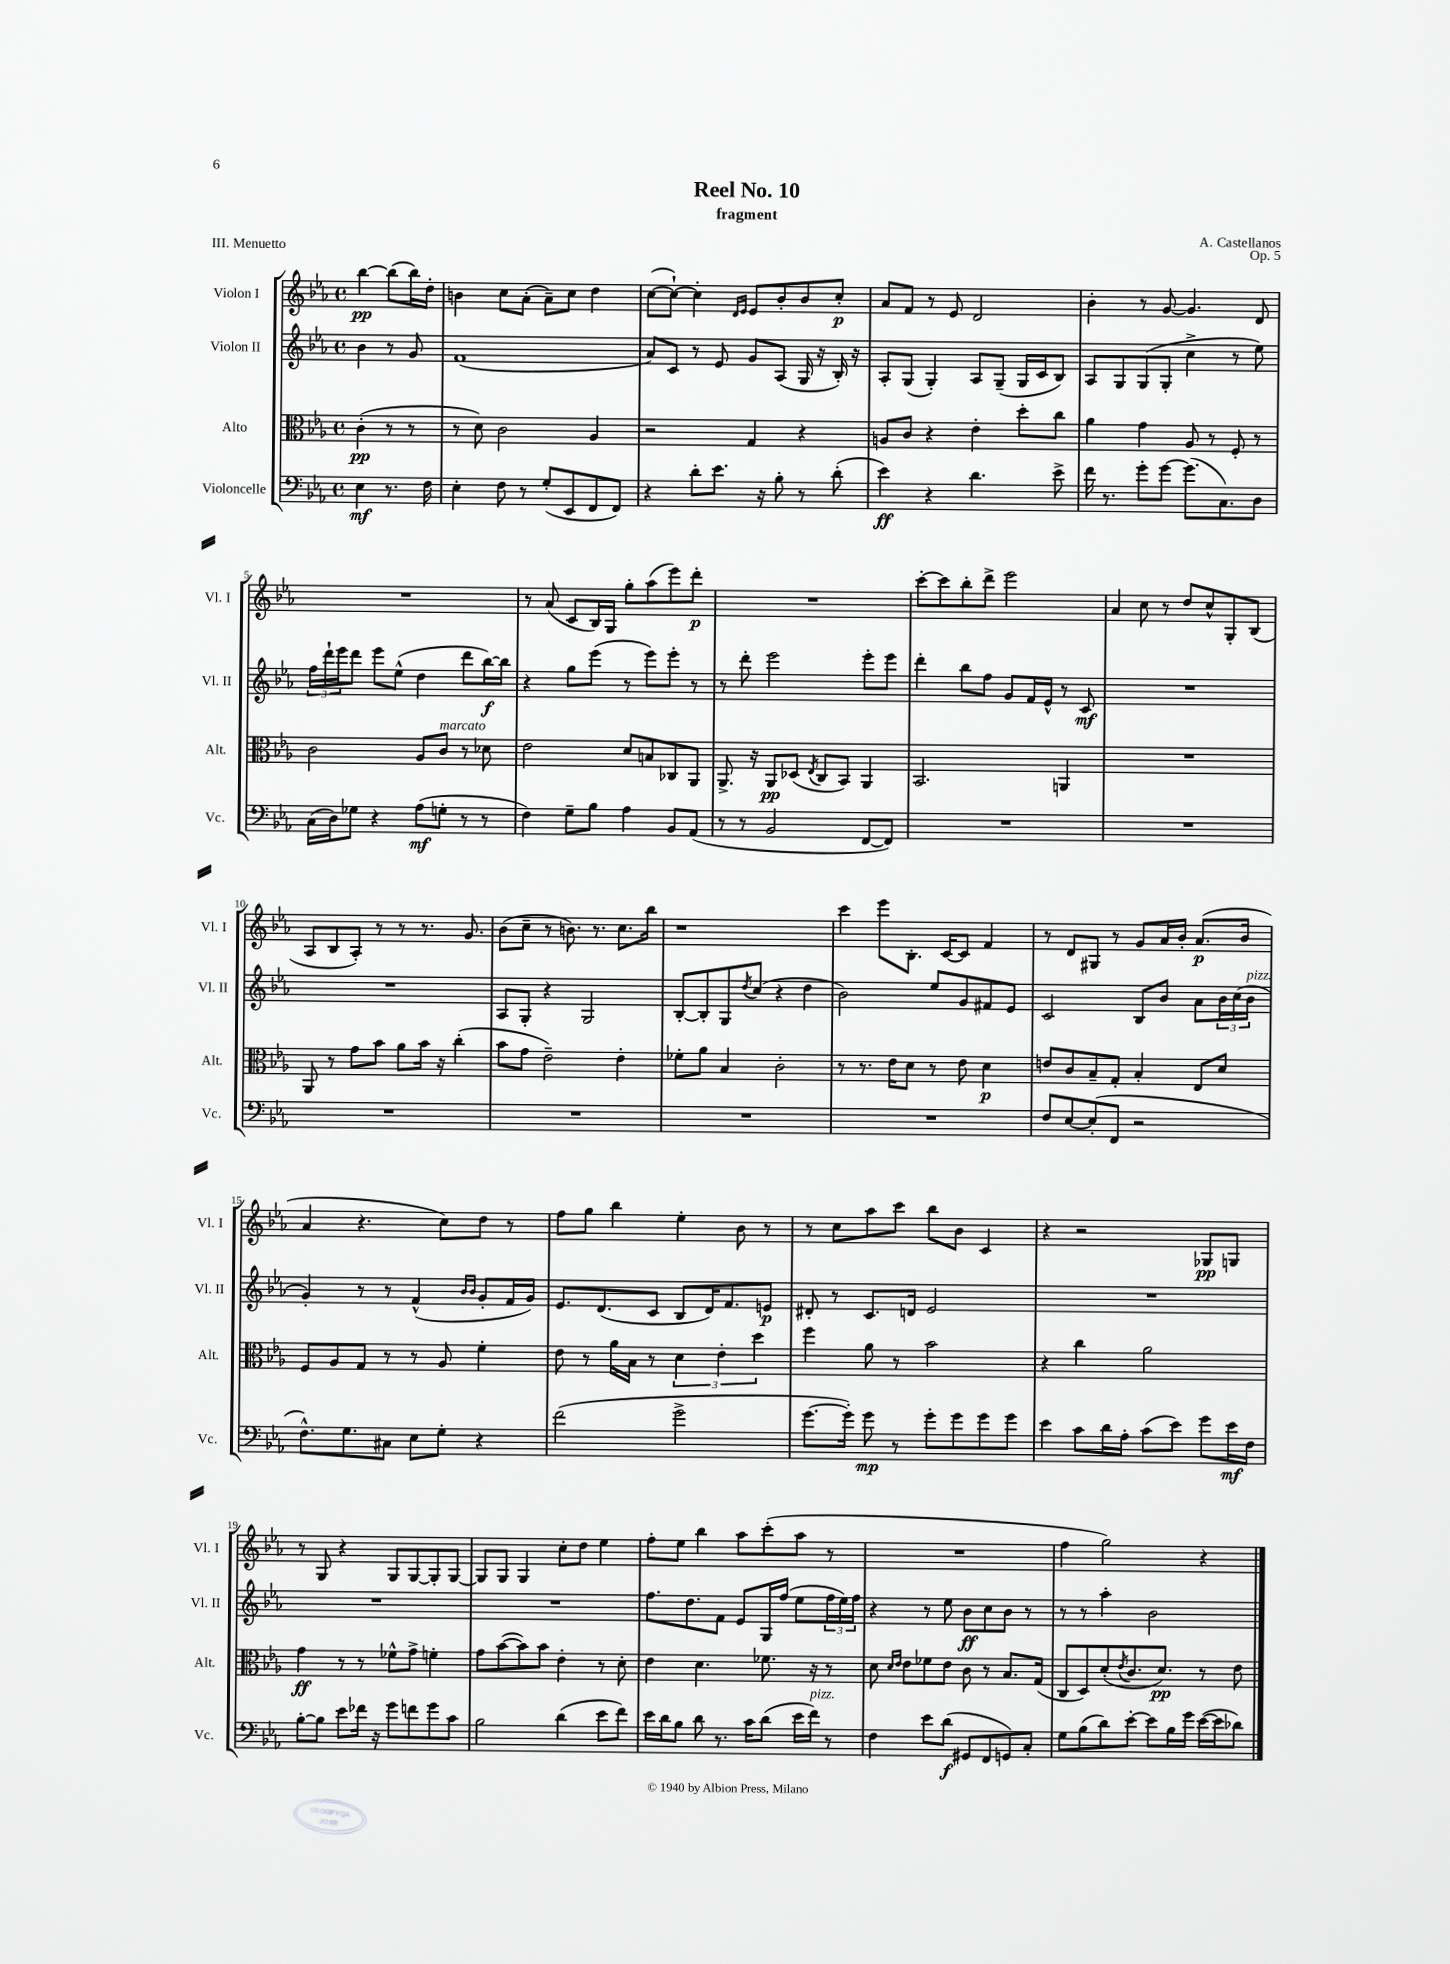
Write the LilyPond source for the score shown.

\header { title = "Reel No. 10" composer = "A. Castellanos" subtitle = "fragment" opus = "Op. 5" piece = "III. Menuetto" }
<<
\new StaffGroup <<
\new Staff = "s0" \with { instrumentName = "Violon I" shortInstrumentName = "Vl. I" } {
    \clef treble \key ees \major \defaultTimeSignature \time 4/4 \partial 2
    bes''4~\pp bes''8( bes''16) d''16-. |
    b'4 c''8 aes'8-.( aes'8--) c''8 d''4 |
    c''8~( c''8~-!) c''4-. \grace { d'16 ees'16 } ees'8 bes'8-. bes'8 c''8-.\p |
    aes'8 f'8 r8 ees'8 d'2 |
    bes'4-. r8 g'8~ g'4. d'8 |
    R1 |
    r8 aes'8( c'8 bes16) g16 g''8-. aes''8( ees'''8) d'''8-.\p |
    R1 |
    c'''8~-. c'''8 bes''8-. d'''8-> ees'''2 |
    aes'4 c''8 r8 d''8 c''8-^ g8-. bes8( |
    aes8 bes8 aes8-.) r8 r8 r8. g'8. |
    bes'8( c''8-- r8 b'8.) r8. c''8. bes''16 |
    r1 |
    c'''4 ees'''8 bes8.-. c'16~ c'8 f'4 |
    r8 d'8 gis8 r8 g'8 aes'16 bes'16-. aes'8.\p( bes'16 |
    aes'4 r4. c''8) d''8 r8 |
    f''8 g''8 bes''4 ees''4-. bes'8 r8 |
    r8 c''8 aes''8 c'''8 bes''8 bes'8 c'4 |
    r4 r2 ges8\pp g8 |
    r8 g8 r4 g8 g8~ g8-. g8~ |
    g8 g8 g4 c''8-. d''8 ees''4 |
    f''8-. ees''8 bes''4 aes''8 c'''8-.( aes''8 r8 |
    R1 |
    f''4 g''2) r4 \bar "|." |
}
\new Staff = "s1" \with { instrumentName = "Violon II" shortInstrumentName = "Vl. II" } {
    \clef treble \key ees \major \defaultTimeSignature \time 4/4 \partial 2
    bes'4 r8 g'8 |
    f'1( |
    aes'8) c'8 r8 ees'8 g'8 aes8( g16 r16 bes16-.) r16 |
    aes8-. g8( g4-.) aes8 g8--( g16 c'16 bes8) |
    aes8 g8 g8( g8-. c''4-> r8 ees''8) |
    \tuplet 3/2 { f''16 d'''16-! ees'''16 } d'''8 ees'''8 ees''8-^( d''4 d'''8 bes''16~\f) bes''16 |
    r4 g''8 ees'''8( r8 ees'''8) ees'''8-. r8 |
    r8 d'''8-. ees'''2 ees'''8-. ees'''8 |
    d'''4-. bes''8 f''8 g'8 f'16 ees'16-^ r8 c'8\mf |
    R1 |
    R1 |
    aes8 g8-. r4 g2 |
    bes8~-. bes8-. g8 \acciaccatura { d''8 } c''8( r4 d''4 |
    bes'2) ees''8 g'8 fis'8 ees'8 |
    c'2 bes8 bes'8 aes'8 \tuplet 3/2 { bes'16 c''16( bes'16^\markup { \italic "pizz." } } |
    g'4-.) r8 r8 f'4-^( \grace { bes'16 bes'16 } g'8-. f'16 g'16) |
    ees'8. d'8.( c'8 bes8 d'16) f'8. e'8\p |
    dis'8-. r8 c'8. d'16 ees'2 |
    R1 |
    R1 |
    R1 |
    f''8. d''8. f'8 ees'8 g16 f''16( ees''8 \tuplet 3/2 { f''16 ees''16) f''16 } |
    r4 r8 ees''8 bes'8\ff c''8 bes'8 r8 |
    r8 r8 aes''4-. bes'2 \bar "|." |
}
\new Staff = "s2" \with { instrumentName = "Alto" shortInstrumentName = "Alt." } {
    \clef alto \key ees \major \defaultTimeSignature \time 4/4 \partial 2
    c'4-.\pp( r8 r8 |
    r8 d'8) c'2 aes4 |
    r2 g4 r4 |
    a8 c'8 r4 ees'4-. d''8-. c''8 |
    aes'4 g'4 aes8 r8 f8-. r8 |
    c'2 aes8 c'8^\markup { \italic "marcato" } r8 des'8 |
    ees'2 d'8 b8 ces8 aes,8 |
    aes,8.-> r16 aes,8\pp des8( \acciaccatura { ees8 } c8 bes,8) aes,4 |
    bes,2. a,4 |
    R1 |
    aes,8 r8 g'8 bes'8 aes'8 bes'16 r16 c''4-.( |
    bes'8 g'8 ees'2--) ees'4-. |
    fes'8-. aes'8 bes4 c'2-. |
    r8 r8. ees'16 d'8 r8 ees'8 d'4\p |
    e'8 c'8 bes8-- g8-. bes4-. ees8 d'8 |
    f8 aes8 g8 r8 r8 aes8 f'4-. |
    ees'8 r8 aes'16 bes16 r8 \tuplet 3/2 { d'4 ees'4-. d''4 } |
    f''4 aes'8 r8 bes'2 |
    r4 c''4 aes'2 |
    g'4\ff r8 r8 fes'8-^ g'8-> f'4-. |
    g'8 bes'8~( bes'8) bes'8 ees'4-. r8 d'8-. |
    ees'4 d'4. fes'8. r16 r8 |
    d'8 \grace { d'16 ees'16 } ees'8 fes'8 ees'8 c'8 r8 bes8. g16( |
    c8 d8) d'8-.( \acciaccatura { ees'8 } c'8. d'8.\pp) r8 ees'8 \bar "|." |
}
\new Staff = "s3" \with { instrumentName = "Violoncelle" shortInstrumentName = "Vc." } {
    \clef bass \key ees \major \defaultTimeSignature \time 4/4 \partial 2
    ees4\mf r8. f16 |
    ees4-. f8 r8 g8-.( ees,8 f,8 f,8) |
    r4 d'8-. ees'8. r16 bes8-. r8 d'8-.( |
    ees'4\ff) r4 d'4. ees'8-> |
    f'16 r8. g'8-. g'8~ g'8.( c8.) d8 |
    c16( d16) ges8 r4 aes8\mf( g8-. r8 r8 |
    f4) g8-- bes8 aes4 bes,8 aes,8( |
    r8 r8 bes,2 f,8~ f,8) |
    R1 |
    R1 |
    R1 |
    R1 |
    R1 |
    R1 |
    f8 ees8~ ees8-.( f,8 r2 |
    f8.-^) g8. cis8 ees8 g8-. r4 |
    f'2( g'2-> |
    g'8.~ g'16-.) g'8\mp r8 g'8-. g'8 g'8 g'8 |
    ees'4 c'8 d'16 aes16-. c'8( ees'8) g'8 ees'16\mf f16 |
    bes8~-. bes8 ees'8 fes'16 r16 g'8 f'8 g'8 c'8 |
    bes2 d'4( ees'8 f'8) |
    ees'16 d'16 bes8 d'8 r8. c'16 d'8( ees'16 f'16^\markup { \italic "pizz." }) r8 |
    f4 ees'8 d'8\f( gis,8 f,8 g,8) c8-. |
    g8 bes8( d'8) ees'8~-. ees'8 bes16 g'16 ees'16~( ees'16 des'8) \bar "|." |
}
>>
>>
